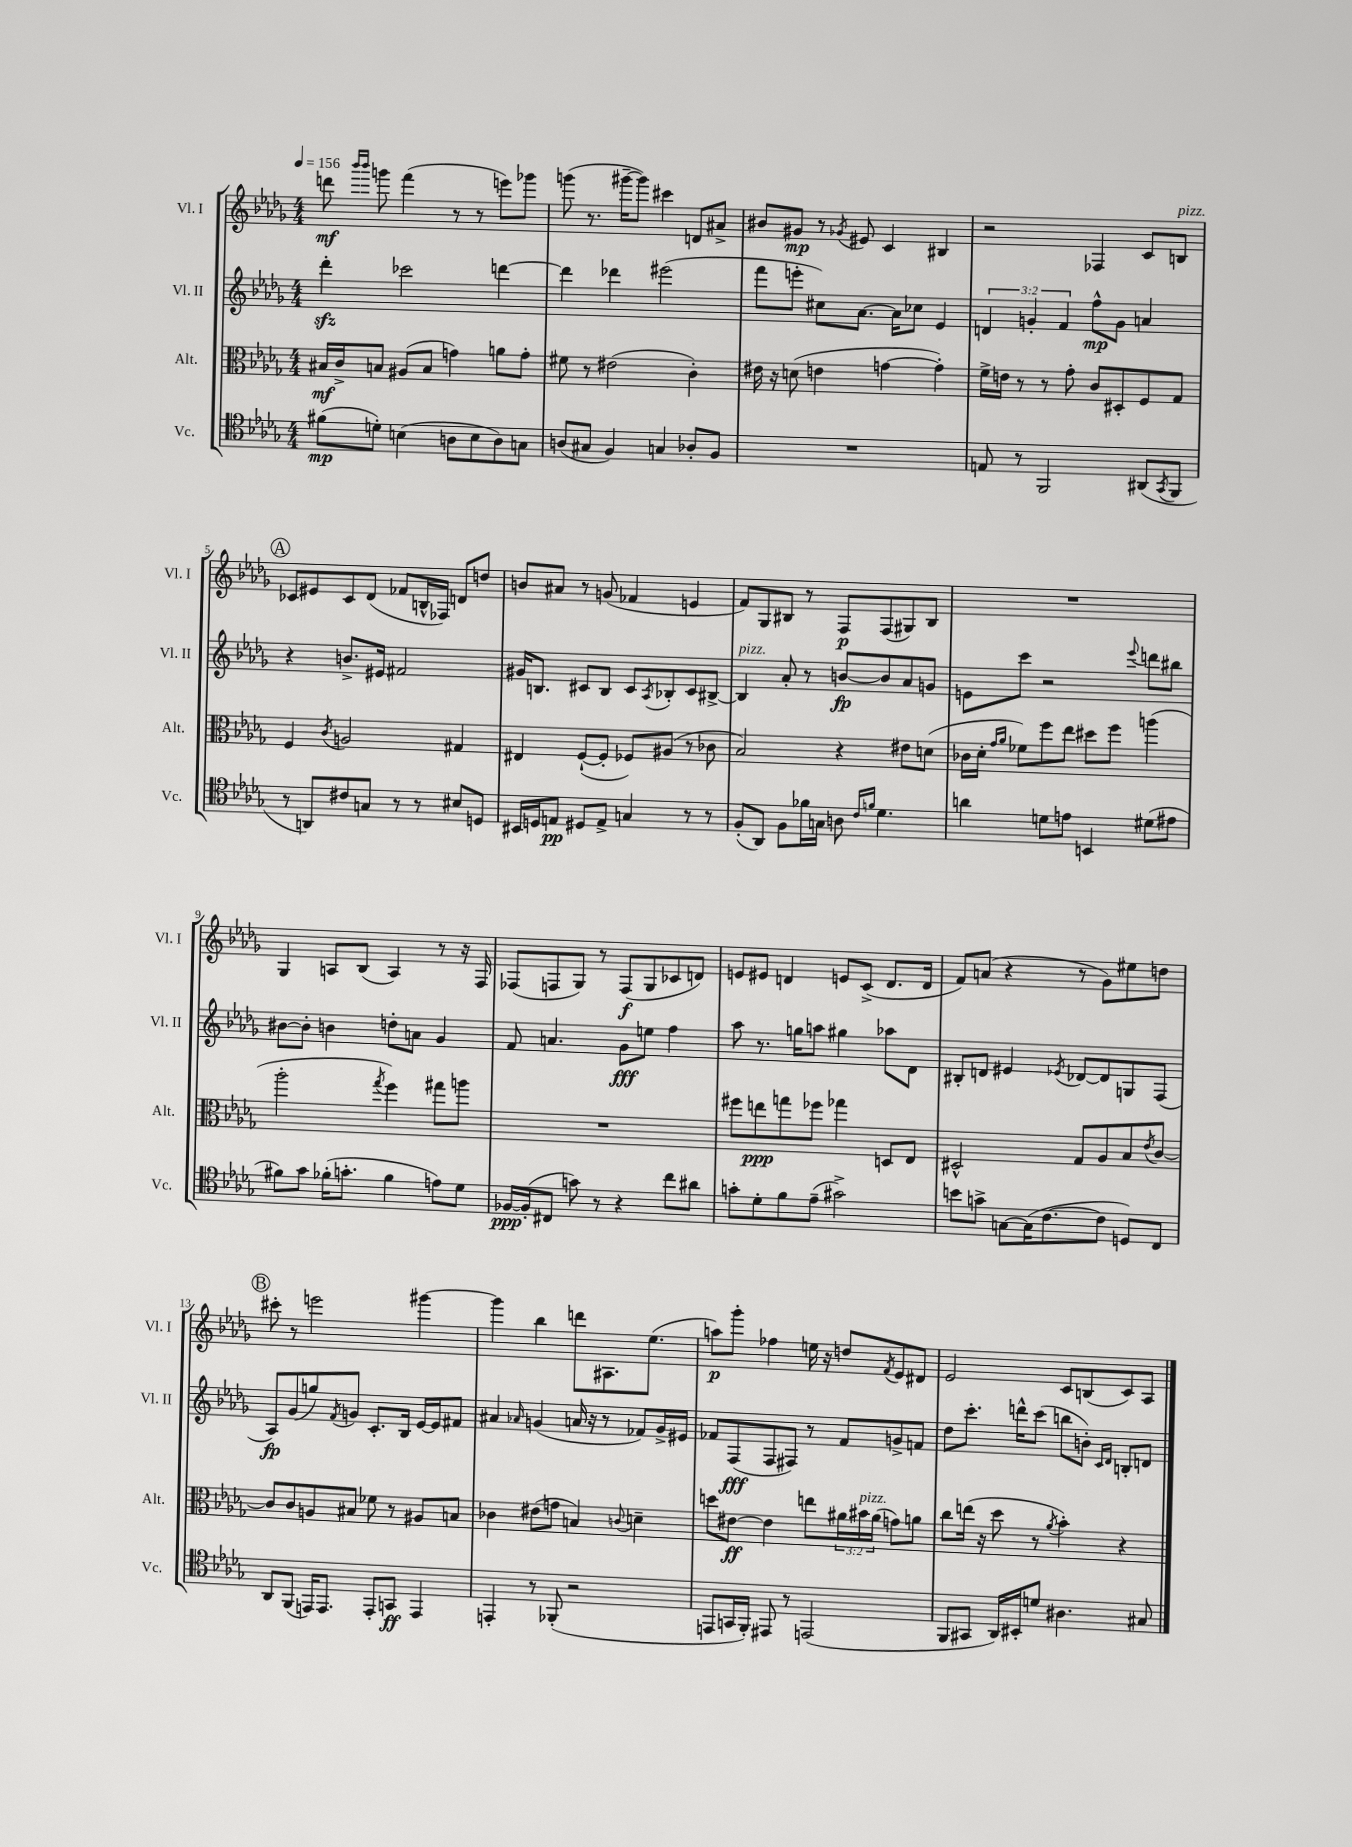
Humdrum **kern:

**kern	**dynam	**kern	**dynam	**kern	**dynam	**kern	**dynam
*part4	*part4	*part3	*part3	*part2	*part2	*part1	*part1
*staff4	*staff4	*staff3	*staff3	*staff2	*staff2	*staff1	*staff1
*I"Vc.	*	*I"Alt.	*	*I"Vl. II	*	*I"Vl. I	*
*I'Vc.	*	*I'Alt.	*	*I'Vl. II	*	*I'Vl. I	*
*clefC4	*	*clefC3	*	*clefG2	*	*clefG2	*
*k[b-e-a-d-g-]	*	*k[b-e-a-d-g-]	*	*k[b-e-a-d-g-]	*	*k[b-e-a-d-g-]	*
*M4/4	*	*M4/4	*	*M4/4	*	*M4/4	*
*MM156	*	*MM156	*	*MM156	*	*MM156	*
=1	=1	=1	=1	=1	=1	=1	=1
(8f#X\L	mp	16B#X/LL	mf	4ddd-zz'\	.	8dddn\	mf
.	.	16c^/J	.	.	.	.	.
.	.	.	.	.	.	16qqbbb-/LL	.
.	.	.	.	.	.	16qqbbb-/JJ	.
8dn'\J)	.	8Bn/J	.	.	.	8gggn\	.
(4Bn\	.	(8A#X/L	.	2ccc-X\	.	(4fff\	.
.	.	8B/J	.	.	.	.	.
8An\L	.	4gn\)	.	.	.	8r	.
8B\	.	.	.	.	.	8r	.
8A\)	.	8an\L	.	[4dddn\	.	8eeen\L)	.
8Gn\J	.	8g'\J	.	.	.	8ggg-X\J	.
=2	=2	=2	=2	=2	=2	=2	=2
(8An/L	.	8f#X\	.	4ddd\]	.	(8gggn\	.
8G#X/J	.	8r	.	.	.	8.r	.
4F/)	.	(2e#X\	.	4ddd-X\	.	.	.
.	.	.	.	.	.	[16ggg#X~\KL	.
.	.	.	.	.	.	8ggg#\J])	.
4Gn/	.	.	.	(2eee#X\	.	4ccc#X\	.
8A-X'/L	.	4c'\)	.	.	.	8dn/L	.
8F/J	.	.	.	.	.	8a#X^/J	.
=3	=3	=3	=3	=3	=3	=3	=3
1r	.	16e#X\	.	8fff\L	.	8b#X/L	.
.	.	16r	.	.	.	.	.
.	.	(8dn\	.	8eeen'\J	.	8g#X/J	mp
.	.	4en\	.	8cc#X\L)	.	8r	.
.	.	.	.	.	.	8qg-X/	.
.	.	.	.	[8.a-\J	.	8e#X/	.
.	.	[4gn\	.	.	.	4c/	.
.	.	.	.	16a-\KL]	.	.	.
.	.	.	.	8cc-X\J	.	.	.
.	.	4g'\])	.	4e-/	.	4B#X/	.
=4	=4	=4	=4	=4	=4	=4	=4
8En/	.	16f^\LL	.	6dn/	.	2r	.
.	.	16en\JJ	.	.	.	.	.
8r	.	8r	.	.	.	.	.
.	.	.	.	6gn'/	.	.	.
2FF/	.	8r	.	.	.	.	.
.	.	.	.	6f/	.	.	.
.	.	8g-'\	.	.	.	.	.
.	.	8c/L	.	8ff^^\L	mp	4F-X/	.
.	.	8D#X'/	.	8g\J	.	.	.
(8AA#X/L	.	8F/	.	4an/	.	8c/L	.
8qGG-/	.	.	.	.	.	.	.
!	!	!	!	!	!	!LO:TX:a:i:t=pizz.	!
8FF/J	.	8G-/J	.	.	.	8Bn/J	.
!!LO:LB:g=z
!!LO:REH:place=s1:t=A
=5	=5	=5	=5	=5	=5	=5	=5
8r	.	4F/	.	4r	.	8c-X/L	.
8AAn/L)	.	.	.	.	.	8e#X/	.
.	.	8qc/	.	.	.	.	.
8c#X/	.	2An/	.	8.bn^/L	.	8c-/	.
8Gn/J	.	.	.	.	.	(8d-/J	.
.	.	.	.	16e#X/Jk	.	.	.
8r	.	.	.	2f#X/	.	8f-X/L	.
8r	.	.	.	.	.	16Bn^^/L	.
.	.	.	.	.	.	16F-X/JJ)	.
8B#X/L	.	4G#X/	.	.	.	8dn/L	.
8Dn/J	.	.	.	.	.	8ddn/J	.
=6	=6	=6	=6	=6	=6	=6	=6
16BB#X/LL	.	4E#X/	.	16g#X/KL	.	8bn/L	.
16Dn/J	.	.	.	8.Bn/J	.	.	.
8En/J	pp	.	.	.	.	8a#X/J	.
8D#X/L	.	([8F`/L	.	8c#X/L	.	8r	.
8E^/J	.	8F'/J]	.	8B/J	.	(8gn/	.
4Gn/	.	8F-X/L)	.	8c#/L	.	4f-X/	.
.	.	.	.	8qA-/	.	.	.
.	.	(8A#X/J	.	8B-X'/	.	.	.
8r	.	8r	.	8c#/	.	4en/	.
8r	.	8c-X\	.	[8B#X^/J	.	.	.
=7	=7	=7	=7	=7	=7	=7	=7
!	!	!	!	!LO:TX:a:i:t=pizz.	!	!	!
(8F'/L	.	2B-/)	.	4B#/]	.	8f/L)	.
8AA-/J)	.	.	.	.	.	8G-/	.
8F\L	.	.	.	8a-'/	.	8B#X/J	.
16f-X\L	.	.	.	8r	.	8r	.
16Gn\JJ	.	.	.	.	.	.	.
8An\	.	4r	.	[8bn/L	fp	8F/L	p
16qqc/LL	.	.	.	.	.	.	.
16qqfn/JJ	.	.	.	.	.	.	.
4.d-\	.	.	.	8b/]	.	(8F/	.
.	.	8e#X\L	.	8a-/	.	8G#X/)	.
.	.	(8dn\J	.	8gn/J	.	8B#/J	.
=8	=8	=8	=8	=8	=8	=8	=8
4an\	.	16c-X\LL	.	8en\L	.	1r	.
.	.	16d-'\JJ	.	.	.	.	.
.	.	16qqg-/LL	.	.	.	.	.
.	.	16qqa-/JJ	.	.	.	.	.
.	.	8f-X\L)	.	8ccc\J	.	.	.
8dn\L	.	8ff\	.	2r	.	.	.
8en\J	.	8ee-\J	.	.	.	.	.
4BBn/	.	8dd#X\L	.	.	.	.	.
.	.	8ff\J	.	.	.	.	.
.	.	.	.	8qqeee-/	.	.	.
(8d#X\L	.	(4aan\	.	8dddn\L	.	.	.
8e#X\J	.	.	.	8bb#X\J	.	.	.
!!LO:LB:g=z
=9	=9	=9	=9	=9	=9	=9	=9
8f#X\L)	.	2aa-'\	.	[8b#X\L	.	4G-/	.
8g-\J	.	.	.	8b#'\J]	.	.	.
(16f-X'\KL	.	.	.	4bn\	.	8An/L	.
8.gn'\J	.	.	.	.	.	.	.
.	.	.	.	.	.	(8B-/J	.
.	.	8qgg-/	.	.	.	.	.
4f-\	.	4ff\)	.	8ddn'\L	.	4A/)	.
.	.	.	.	8an\J	.	.	.
8en\L)	.	8gg#X\L	.	4g-/	.	8r	.
8d-\J	.	8aan\J	.	.	.	16r	.
.	.	.	.	.	.	16F/	.
=10	=10	=10	=10	=10	=10	=10	=10
[16F-X/LL	ppp	1r	.	8f/	.	(8F-X/L	.
(16F-'/J]	.	.	.	.	.	.	.
8C#X/J	.	.	.	4.an/	.	8Fn/	.
8gn\)	.	.	.	.	.	8G-/J)	.
8r	.	.	.	.	.	8r	.
4r	.	.	.	8g-\L	fff	(8F/L	f
.	.	.	.	8een\J	.	8G-/	.
8cc\L	.	.	.	4ff\	.	8c-X/	.
8a#X\J	.	.	.	.	.	8dn/J)	.
=11	=11	=11	=11	=11	=11	=11	=11
8gn'\L	.	8ff#X\L	.	8aa-\	.	8en/L	.
8d-'\	.	8een\	ppp	8.r	.	8e#X/J	.
8f\	.	8ggn\	.	.	.	4dn/	.
.	.	.	.	16ggn\KL	.	.	.
(8e-~\J	.	8ff-X\J	.	8aan\J	.	.	.
2g#X^\)	.	4gg-X\	.	4gg#X\	.	8en/L	.
.	.	.	.	.	.	(8c^/J	.
.	.	8Dn/L	.	8aa-X\L	.	8.d/L	.
.	.	8E-/J	.	8d-\J	.	.	.
.	.	.	.	.	.	16d/Jk	.
=12	=12	=12	=12	=12	=12	=12	=12
8bn\L	.	2D#X^^/	.	8B#X'/L	.	8f/L)	.
8gn^\J	.	.	.	8dn/J	.	(8an/J	.
[8Gn\L	.	.	.	4e#X/	.	4r	.
(16G\K]	.	.	.	.	.	.	.
[8.c\	.	.	.	.	.	.	.
.	.	.	.	8qe-X/	.	.	.
.	.	8G-/L	.	[8d-X/L	.	8r	.
8c\J]	.	8A-/	.	8d-/]	.	8g-\L)	.
8Dn/L)	.	8B-/	.	8Gn/	.	8ee#X\	.
.	.	8qe-/	.	.	.	.	.
8C/J	.	[8c/J	.	(8F/J	.	8ddn\J	.
!!LO:LB:g=z
!!LO:REH:place=s1:t=B
=13	=13	=13	=13	=13	=13	=13	=13
8AA-/L	.	8c/L]	.	8A-/L)	fp	8ccc#X'\	.
(8FF/J	.	8c/	.	(8g-/	.	8r	.
16EEn/KL)	.	8An/	.	8ggn/)	.	2eeen\	.
8.EE/J	.	.	.	.	.	.	.
.	.	.	.	8qf/	.	.	.
.	.	8B#X/J	.	8gn/J	.	.	.
8EE'/L	.	8f-X\	.	8.c'/L	.	.	.
8GGn/J	ff	8r	.	.	.	.	.
.	.	.	.	16B-/Jk	.	.	.
4EE/	.	8A#X/L	.	[16e-/LL	.	[4ggg#X\	.
.	.	.	.	16e-/J]	.	.	.
.	.	8Bn/J	.	8f#X/J	.	.	.
=14	=14	=14	=14	=14	=14	=14	=14
4EEn'/	.	4c-X\	.	4a#X/	.	4ggg#\]	.
.	.	.	.	16qqa-X/	.	.	.
8r	.	(8e#X\L	.	(4gn/	.	4bb-\	.
(8FF-X'/	.	8gn\J	.	.	.	.	.
2r	.	4Bn/)	.	16an/	.	8dddn\L	.
.	.	.	.	16r	.	.	.
.	.	.	.	8r	.	8.A#X\	.
.	.	8qqcn/	.	.	.	.	.
.	.	4dn~\	.	8f-X/L)	.	.	.
.	.	.	.	.	.	(8.ee-\J	.
.	.	.	.	16g^/L	.	.	.
.	.	.	.	16e#X/JJ	.	.	.
=15	=15	=15	=15	=15	=15	=15	=15
8EEn/L	.	8ddn\L	.	8f-X/L	.	8aan\L)	p
16GGn/L	.	[8e#X\J	ff	(8F/	fff	8ggg-'\J	.
16FF'/JJ)	.	.	.	.	.	.	.
8EE#X/	.	4e#\]	.	8F/	.	4ff-X\	.
8r	.	.	.	8F#X/J)	.	.	.
(2EEn/	.	8een\L	.	8r	.	16een\	.
.	.	.	.	.	.	16r	.
.	.	24a#X\L	.	8f-/L	.	8ddn/L	.
!	!	!LO:TX:a:i:t=pizz.	!	!	!	!	!
.	.	24b#X\	.	.	.	.	.
.	.	(24a#\JJ	.	.	.	.	.
.	.	.	.	.	.	8qf/	.
.	.	8gn\L)	.	8gn^/	.	8e-/	.
.	.	8an\J	.	8fn/J	.	8d#X/J	.
=16	=16	=16	=16	=16	=16	=16	=16
8FF/L	.	8cc\L	.	8dd-\L	.	2e-/	.
8GG#X/J	.	(16een\Jk	.	8.ccc'\J	.	.	.
.	.	16r	.	.	.	.	.
16AA-/LL)	.	8dd-\	.	.	.	.	.
16BB#X'/J	.	.	.	16dddn^^\KL	.	.	.
8dn/J	.	8r	.	(8ccc\J	.	.	.
.	.	8qa-/	.	.	.	.	.
4.A#X\	.	4b-'\)	.	8bbn\L	.	8c/L	.
.	.	.	.	8bn'\J)	.	(8Bn/	.
.	.	.	.	16qqc/LL	.	.	.
.	.	.	.	16qqd-/JJ	.	.	.
.	.	4r	.	8Bn'/L	.	8c/)	.
8G#X/	.	.	.	8dn/J	.	8A-/J	.
==	==	==	==	==	==	==	==
*-	*-	*-	*-	*-	*-	*-	*-
